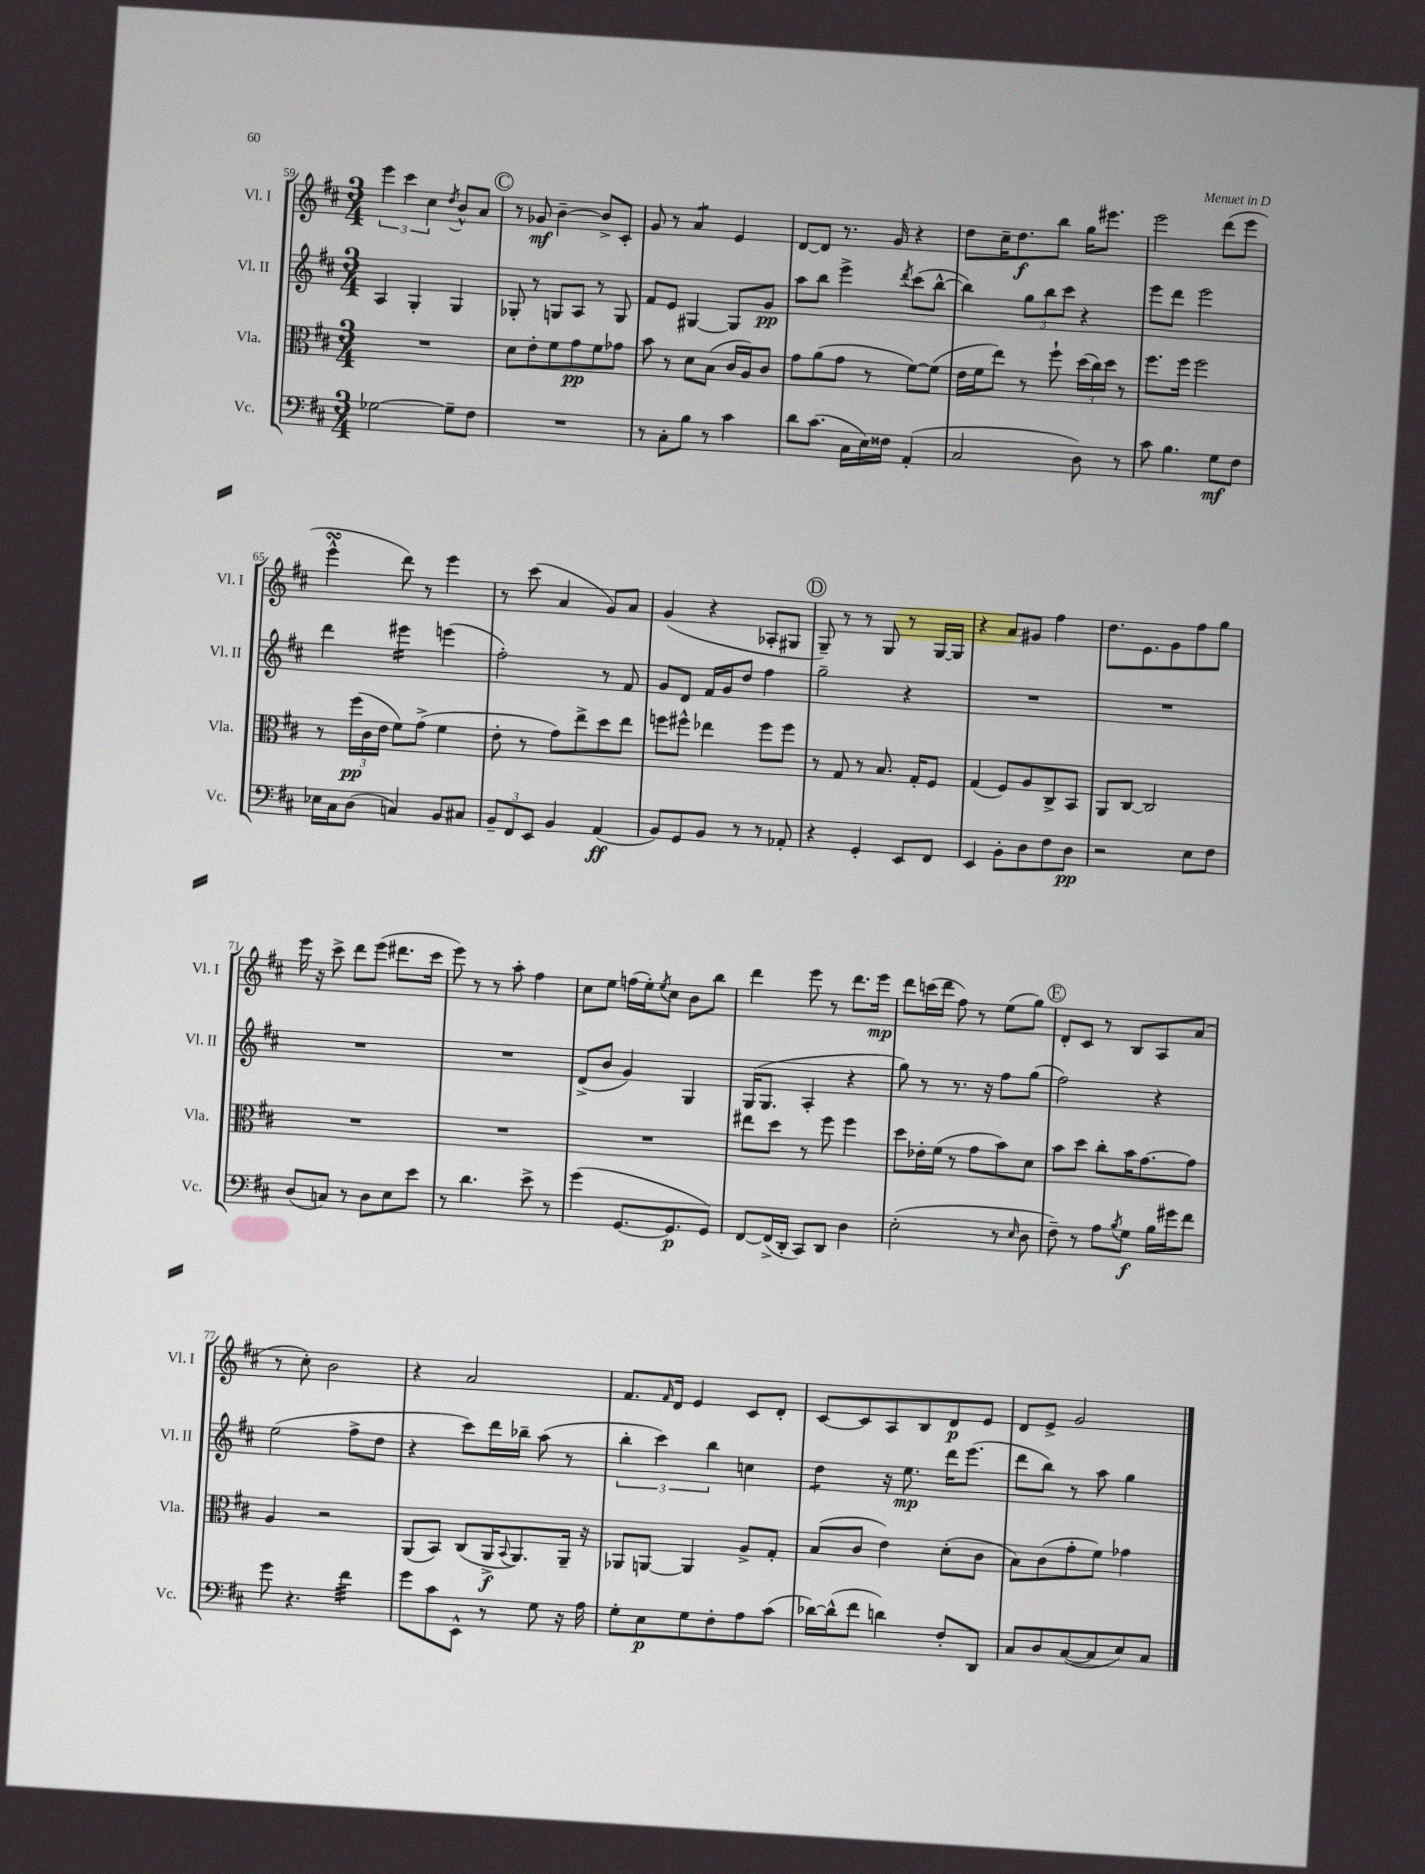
<<
\new StaffGroup <<
\new Staff = "s0" \with { instrumentName = "Vl. I" shortInstrumentName = "Vl. I" } {
    \clef treble \key d \major \numericTimeSignature \time 3/4
    \tuplet 3/2 { e'''4 cis'''4 cis''4 } \acciaccatura { d''8 } b'8-^ a'8 |
    \mark \markup { \circle "C" } r8 ges'8\mf b'4~-- b'8-> cis'8-. |
    g'8 r8 a'4:8 e'4 |
    d'8~ d'8 r8. g'16 r4 |
    d''8 cis''16-- d''8.\f b''8 g''16 eis'''8. |
    e'''2 d'''8( e'''8 |
    e'''4-^\turn d'''8) r8 e'''4 |
    r8 cis'''8( a'4 g'8) a'8 |
    g'4( r4 aes8-. gis8 |
    \mark \markup { \circle "D" } g8--) r8 r8 g8 r8 g16~ g16 |
    r4 a'8 gis'8 fis''4 |
    d''8. e'8. g'8 fis''8 g''8 |
    e'''16 r16 cis'''8-> d'''8 e'''8( dis'''8. cis'''16 |
    e'''8) r8 r8 a''8-. fis''4 |
    cis''8 e''8 f''16( e''16-.) \acciaccatura { e''8 } cis''8 b'8 b''8 |
    d'''4 e'''8 r8 d'''8. e'''16\mp |
    d'''8 c'''16( d'''16 fis''8) r8 e''8( g''8) |
    \mark \markup { \circle "E" } d'8-. cis'8 r8 b8 a8 a'8( |
    r8 cis''8-.) b'2 |
    r4 a'2 |
    fis'8. \grace { fis'16 } d'16 e'4 cis'8 d'8-. |
    cis'8~ cis'8 a8 b8 d'8\p e'8 |
    d'8 e'8-> g'2 \bar "|." |
}
\new Staff = "s1" \with { instrumentName = "Vl. II" shortInstrumentName = "Vl. II" } {
    \clef treble \key d \major \numericTimeSignature \time 3/4
    a4 g4-. g4 |
    \mark \markup { \circle "C" } ges8-. r8 g8 a8 r8 g8 |
    fis'8 e'8 gis4~ gis8 g'8\pp |
    a''8 b''8 e'''4-> \acciaccatura { d'''8 } cis'''8( b''8~-^ |
    b''4) \tuplet 3/2 { g''8 b''8 cis'''8 } r4 |
    e'''8 d'''8 e'''2 |
    d'''4 eis'''4:16 e'''4( |
    fis''2-.) r8 fis'8 |
    g'8 d'8 fis'16 g'16 d''8 fis''4 |
    \mark \markup { \circle "D" } g''2-- r4 |
    R2. |
    R2. |
    R2. |
    R2. |
    d'8->( b'8 g'4) g4 |
    g16( g8. a4-. r4 |
    g''8) r8 r8. r16 fis''8 g''8( |
    \mark \markup { \circle "E" } fis''2) r4 |
    e''2( fis''8-> d''8 |
    r4 cis'''8) d'''16 bes''16-- a''8( r8 |
    \tuplet 3/2 { b''4-. cis'''4) b''4 } c''4 |
    d''4:8 r16 e''8.\mp d'''16 e'''8.( |
    d'''8 b''8) r8 a''8 g''4 \bar "|." |
}
\new Staff = "s2" \with { instrumentName = "Vla." shortInstrumentName = "Vla." } {
    \clef alto \key d \major \numericTimeSignature \time 3/4
    R2. |
    \mark \markup { \circle "C" } d'8 e'8-. fis'8 g'8\pp fis'8 ges'8 |
    b'8 r8 d'8 b8( cis'16 a16) cis'8 |
    g'8 a'8( g'8 r8 fis'8~) fis'8( |
    e'16 fis'16 e''8) r8 fis''8-! \tuplet 3/2 { d''16( cis''16) d''16 } r8 |
    fis''8. fis''16 fis''2 |
    r8 \tuplet 3/2 { fis''16\pp( cis'16 e'16 } fis'8) g'8->( fis'4 |
    e'8-. r8 g'8) e''8-> d''8 e''8 |
    f''8 fis''8-^ ees''4 fis''8 fis''8 |
    \mark \markup { \circle "D" } r8 g8 r8 b8. g16-. fis8 |
    g4( fis8) a8 cis8-> b,8 |
    a,8 cis8~ cis2 |
    R2. |
    R2. |
    R2. |
    eis''8 d''8 r8 fis''8 fis''4 |
    d''8 ees'16-. fis'16( r8 g'8 b'8) d'8 |
    \mark \markup { \circle "E" } b'8 d''8 cis''8-. b'16 g'8.~ g'8 |
    a4 r2 |
    a,8( b,8) cis8( a,16->\f \appoggiatura { b,8 } a,8.) a,16-- r16 |
    aes,8 a,8~ a,4 a8-> g8-. |
    b8( cis'8 e'4) d'8-.( cis'8 |
    b8) cis'8( g'8-. fis'8) ges'4 \bar "|." |
}
\new Staff = "s3" \with { instrumentName = "Vc." shortInstrumentName = "Vc." } {
    \clef bass \key d \major \numericTimeSignature \time 3/4
    ges2~ ges8-- fis8 |
    \mark \markup { \circle "C" } R2. |
    r8 cis8-. b8 r8 cis'4 |
    d'8 cis'8.( cis16 e16) fisis16 a,4-.( |
    cis2 d8) r8 |
    cis'8 b4. g8\mf fis8 |
    ees16 cis16 d8( c4) b,8 cis8 |
    \tuplet 3/2 { b,8-- fis,8 e,8 } b,4 a,4\ff( |
    b,8) g,8 b,8 r8 r8 aes,8-. |
    \mark \markup { \circle "D" } r4 g,4-. e,8 fis,8 |
    e,4 b,8-. d8 fis8 d8\pp |
    r2 e8 fis8 |
    d8( c8) r8 d8 e8 e'8 |
    r8 d'4. e'8-> r8 |
    g'4( g,8.~ g,8.\p g,8) |
    fis,8~ fis,16->( d,16-. cis,8) d,8 d4 |
    e2-.( r8 \grace { e16 } d8 |
    \mark \markup { \circle "E" } fis8--) r8 a8 \acciaccatura { b8 } g8\f b16 gis'16 fis'8 |
    g'8 r4. fis'4:32 |
    g'8 cis'8 e,8-^ r8 g8 r16 a16 |
    g8-. e8\p g8 fis8-. a8 cis'8( |
    des'16~) des'16-^( fis'8 d'4) fis8-. d,8 |
    cis8 d8 cis8~( cis8 e8) cis8 \bar "|." |
}
>>
>>
\layout { \context { \Score currentBarNumber = #59 } }
